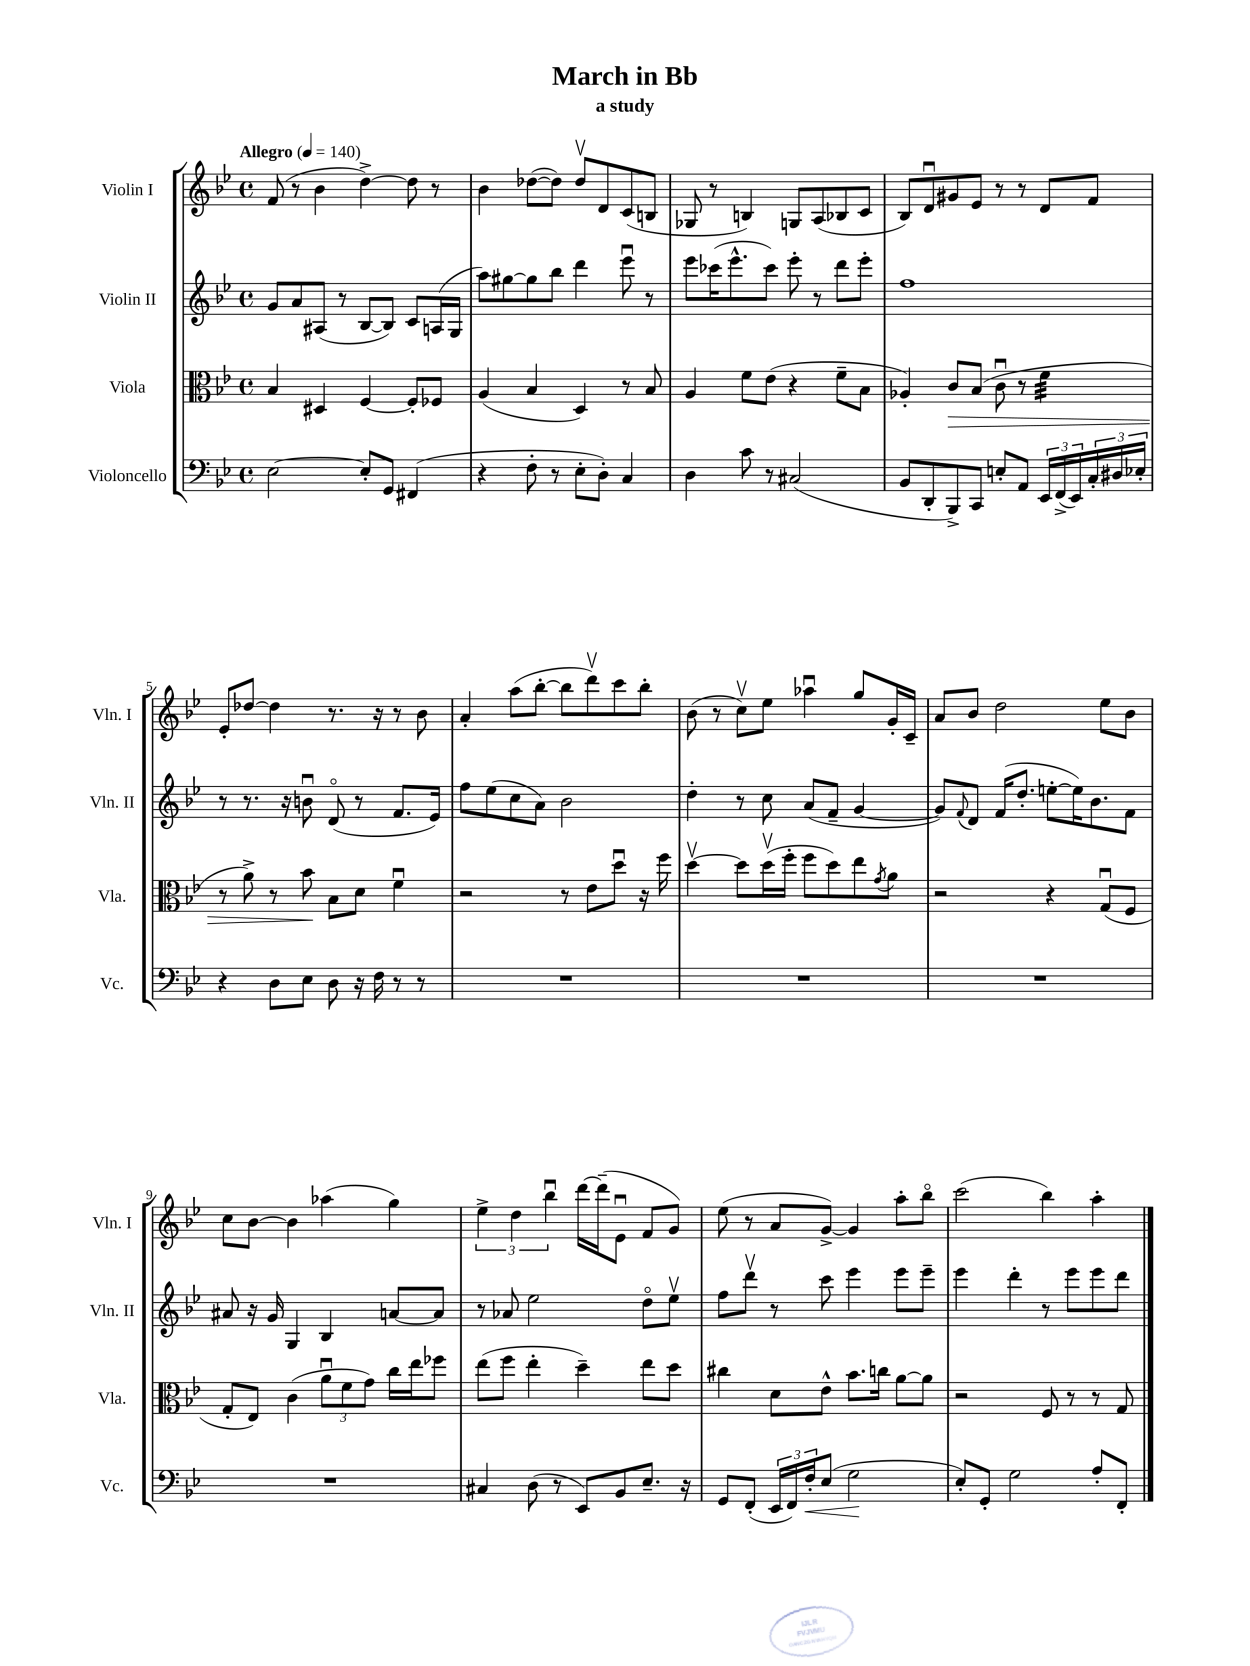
\header { title = "March in Bb" subtitle = "a study" }
<<
\new StaffGroup <<
\new Staff = "s0" \with { instrumentName = "Violin I" shortInstrumentName = "Vln. I" } {
    \clef treble \key bes \major \defaultTimeSignature \time 4/4 \tempo "Allegro" 4 = 140
    f'8( r8 bes'4 d''4~->) d''8 r8 |
    bes'4 des''8~( des''8) des''8\upbow d'8 c'8( b8 |
    ges8 r8 b4) g8 a8( bes8 c'8 |
    bes8) d'8\downbow gis'8 ees'8 r8 r8 d'8 f'8 |
    ees'8-. des''8~ des''4 r8. r16 r8 bes'8 |
    a'4-. a''8( bes''8~-. bes''8 d'''8\upbow) c'''8 bes''8-. |
    bes'8( r8 c''8\upbow) ees''8 aes''4\downbow g''8 g'16-. c'16-- |
    a'8 bes'8 d''2 ees''8 bes'8 |
    c''8 bes'8~ bes'4 aes''4( g''4) |
    \tuplet 3/2 { ees''4-> d''4 bes''4\downbow } d'''16~ d'''16--( ees'8\downbow f'8 g'8) |
    ees''8( r8 a'8 g'8~->) g'4 a''8-. bes''8\flageolet |
    c'''2( bes''4) a''4-. \bar "|." |
}
\new Staff = "s1" \with { instrumentName = "Violin II" shortInstrumentName = "Vln. II" } {
    \clef treble \key bes \major \defaultTimeSignature \time 4/4
    g'8 a'8 ais8( r8 bes8~ bes8) c'8 a16( g16 |
    a''8) gis''8~ gis''8 bes''8 d'''4 ees'''8\downbow r8 |
    ees'''8 ces'''16( ees'''8.-^ ces'''8) ees'''8-. r8 d'''8 ees'''8-. |
    f''1 |
    r8 r8. r16 b'8\downbow d'8\flageolet( r8 f'8. ees'16) |
    f''8 ees''8( c''8 a'8) bes'2 |
    d''4-. r8 c''8 a'8( f'8-- g'4~ |
    g'8) \appoggiatura { f'8 } d'8 f'16( d''8.-. e''8~-. e''16) bes'8. f'8 |
    ais'8 r16 g'16 g4 bes4 a'8~ a'8 |
    r8 aes'8 ees''2 d''8\flageolet ees''8\upbow |
    f''8 d'''8\upbow r8 c'''8 ees'''4 ees'''8 ees'''8-- |
    ees'''4 d'''4-. r8 ees'''8 ees'''8 d'''8 \bar "|." |
}
\new Staff = "s2" \with { instrumentName = "Viola" shortInstrumentName = "Vla." } {
    \clef alto \key bes \major \defaultTimeSignature \time 4/4
    bes4 dis4 f4~ f8-. fes8 |
    a4( bes4 d4) r8 bes8 |
    a4 f'8 ees'8( r4 f'8-- bes8 |
    aes4-.) c'8\> bes8( c'8\downbow r8 f'4:32 |
    r8 a'8->) r8 bes'8\! bes8 d'8 f'4\downbow |
    r2 r8 ees'8 d''8\downbow r16 f''16 |
    d''4~\upbow d''8 d''16\upbow( f''16-. f''8 d''8) ees''8 \acciaccatura { g'8 } a'8 |
    r2 r4 g8\downbow( f8 |
    g8-. ees8) c'4( \tuplet 3/2 { a'8\downbow f'8 g'8) } c''16 ees''16 fes''8 |
    ees''8( f''8 ees''4-. d''4--) ees''8 d''8 |
    cis''4 d'8 ees'8-^ bes'8. c''16 a'8~ a'8 |
    r2 f8 r8 r8 g8 \bar "|." |
}
\new Staff = "s3" \with { instrumentName = "Violoncello" shortInstrumentName = "Vc." } {
    \clef bass \key bes \major \defaultTimeSignature \time 4/4
    ees2~ ees8-. g,8 fis,4( |
    r4 f8-. r8 ees8-. d8-.) c4 |
    d4 c'8 r8 cis2( |
    bes,8 d,8-. bes,,8->) c,8 e8-. a,8 \tuplet 3/2 { ees,16 f,16->( ees,16) } \tuplet 3/2 { c16-. dis16 ees16-. } |
    r4 d8 ees8 d8 r16 f16 r8 r8 |
    R1 |
    R1 |
    R1 |
    R1 |
    cis4 d8( r8 ees,8) bes,8 ees8.-- r16 |
    g,8 f,8-.( \tuplet 3/2 { ees,16 f,16) f16-.\< } ees8( g2\! |
    ees8-.) g,8-. g2 a8-. f,8-. \bar "|." |
}
>>
>>
